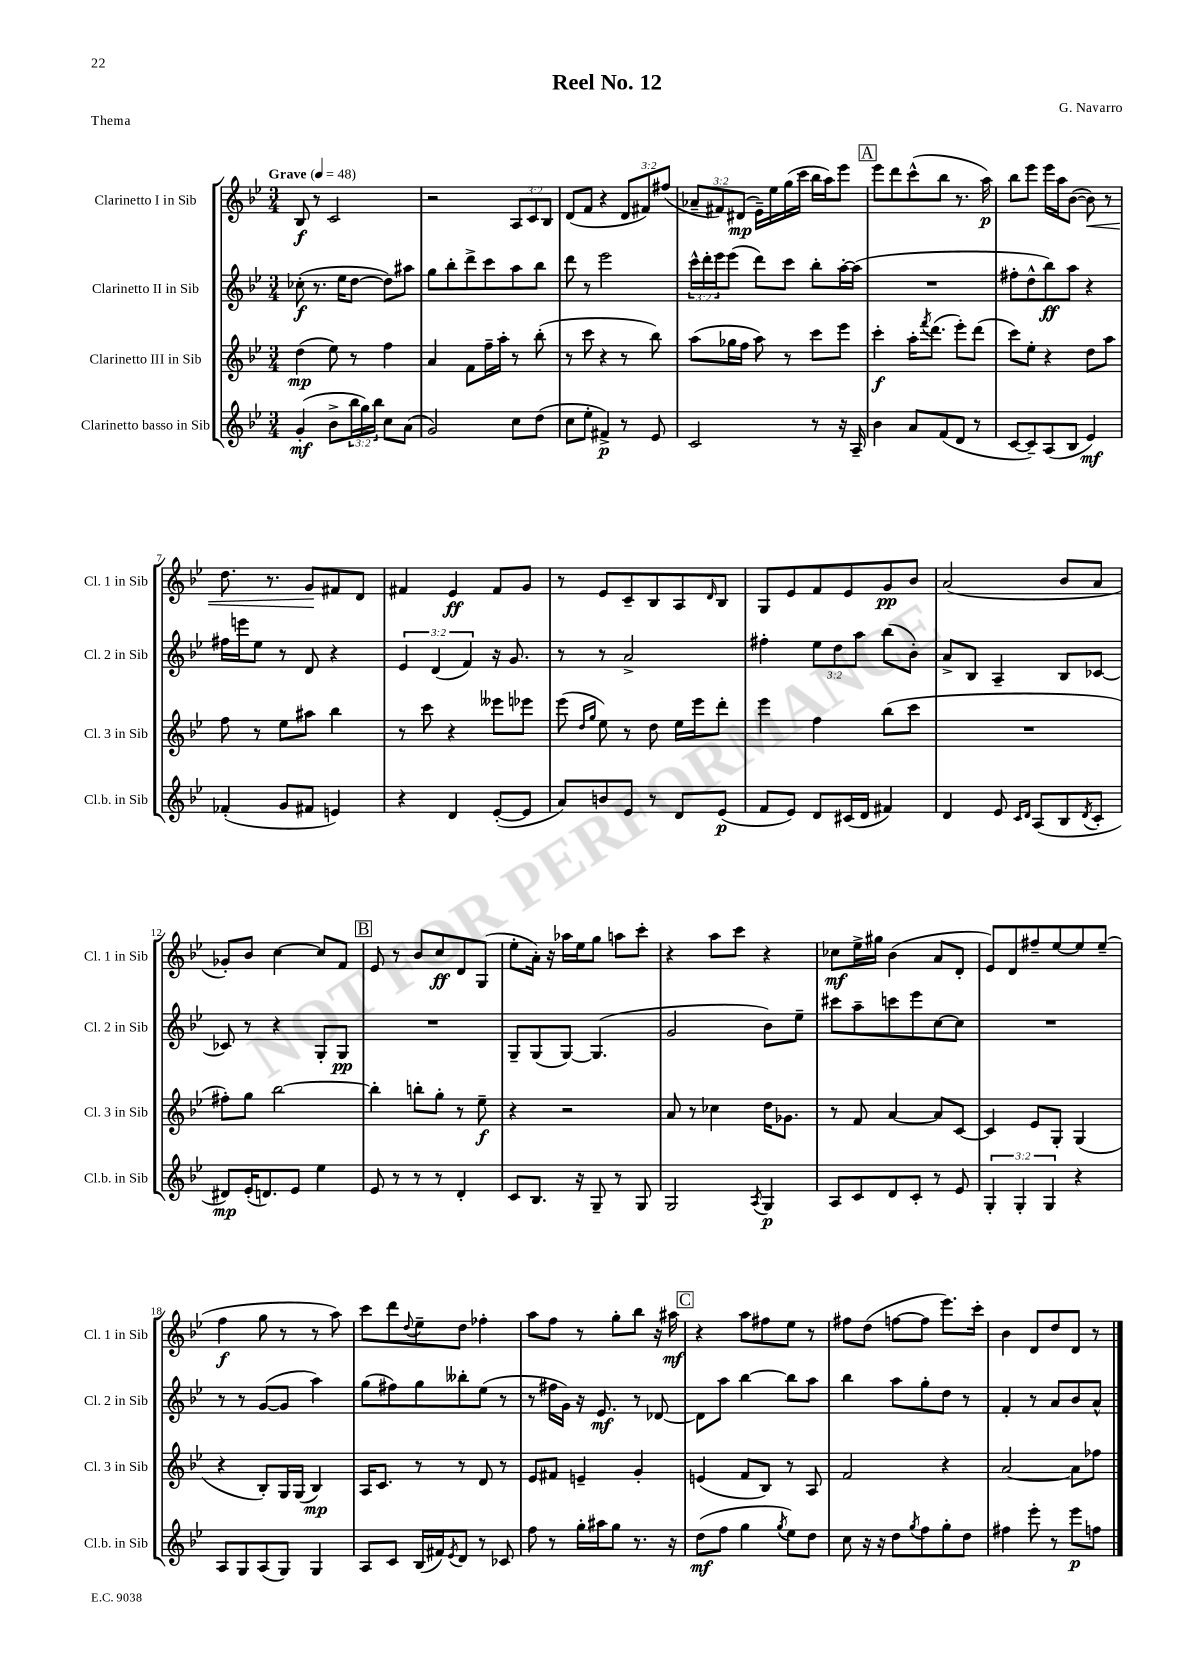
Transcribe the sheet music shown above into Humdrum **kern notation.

**kern	**kern	**kern	**kern
*staff4	*staff3	*staff2	*staff1
*clefG2	*clefG2	*clefG2	*clefG2
*k[b-e-]	*k[b-e-]	*k[b-e-]	*k[b-e-]
*M3/4	*M3/4	*M3/4	*M3/4
*MM48	*MM48	*MM48	*MM48
(4g'/	(4dd\	(8cc-'\	8B-/
.	.	8.r	8r
8b-^\L	8ee-\)	.	2c/
.	.	16ee-\LK	.
24bb-\L	8r	[8dd\J	.
24gg\)	.	.	.
24bb-\JJ	.	.	.
8cc\L	4ff\	8dd\]L)	.
(8a\J	.	8aa#\J	.
=	=	=	=
2g/)	4a/	8gg\L	2r
.	.	8bb-'\	.
.	8f\L	8ddd^\	.
.	16ff~\L	8ccc\	.
.	16aa'\JJ	.	.
8cc\L	8r	8aa\	12A/L
.	.	.	12c/
(8dd\J	(8bb-'\	8bb-\J	.
.	.	.	12B-/J
=	=	=	=
8cc\L	8r	8ddd\	(8d/L
8ee-'\J	8ccc\	8r	8f/J
4f#^/)	4r	2eee-\	4r
8r	8r	.	12d/L
.	.	.	12f#/)
8e-/	8bb-\)	.	.
.	.	.	(12ff#/J
=	=	=	=
2c/	(8aa\L	24ccc^^\LL	12a-~/L
.	.	24ddd'\	.
.	.	24eee-\J	12f#/)
.	16gg-\L	(8eee-\J	.
.	.	.	(12d#/J
.	16ff\JJ	.	.
.	8aa\)	8ddd\L)	16e-~\LL)
.	.	.	16ee-\
.	8r	8ccc\J	(16gg\
.	.	.	16ccc\JJ
8r	8ccc\L	8bb-'\L	16bb-\LL
.	.	.	16aa\J)
16r	8eee-\J	[16aa'\L	8eee-\J
16A~/	.	(16aa\]JJ	.
=	=	=	=
4b-\	4ccc'\	2.r	8eee-\L
.	.	.	8ddd\
8a/L	16aa'\LK	.	(8ccc^^\
.	8qfff/	.	.
.	(8.ddd\J	.	.
(8f/	.	.	8bb-\J
8d/J	8eee-'\L)	.	8.r
8r	(8ddd\J	.	.
.	.	.	16aa\)
=	=	=	=
[8c/L	8ccc\L)	8ff#'\L	8bb-\L
8c~/])	8ee-'\J	8dd^^\	8eee-\J
(8A/	4r	8bb-\)	16eee-\LL
.	.	.	16aa\J
8B-/J	.	8aa\J	([8b-\J
4e-/)	8dd\L	4r	8b-\])
.	8aa\J	.	8r
=	=	=	=
(4f-'/	8ff\	16ff#\LL	8.dd\
.	.	16eee\J	.
.	8r	8ee-\J	.
.	.	.	8.r
8g/L	8ee-\L	8r	.
8f#/J	8aa#\J	8d/	8g/L
4e/)	4bb-\	4r	8f#/
.	.	.	8d/J
=	=	=	=
4r	8r	6e-/	4f#/
.	8ccc\	.	.
.	.	(6d/	.
4d/	4r	.	4e-/
.	.	6f/)	.
([8e-'/L	8eee--\L	16r	8f#/L
.	.	8.g/	.
8e-/]J	8eee-\J	.	8g/J
=	=	=	=
8a/L)	(8eee-\	8r	8r
.	16qqdd/LL	.	.
.	16qqgg/JJ	.	.
8b/	8ee-\)	8r	8e-/L
8e-/J	8r	2a^/	8c~/
8r	8dd\	.	8B-/
8d/L	16ee-\LL	.	8A/
.	16eee-\J	.	.
.	.	.	16qqd/
(8e-/J	8ddd'\J	.	8B-/J
=	=	=	=
8f/L	4eee-\	4ff#'\	8G/L
8e-/J)	.	.	8e-/
8d/L	4ff\	12ee-\L	8f/
.	.	12dd\	.
(16c#/L	.	.	8e-/
.	.	12aa\J	.
16d/JJ	.	.	.
4f#/)	(8bb-\L	(8bb-\L	8g/
.	8ccc\J	8b-'\J)	8b-/J
=	=	=	=
4d/	2.r	8a^/L	(2a/
.	.	8B-/J	.
8e-/	.	4A~/	.
16qqc/LL	.	.	.
16qqd/JJ	.	.	.
(8A/L	.	.	.
8B-/	.	8B-/L	8b-/L
8qd/	.	.	.
8c'/J	.	[8c-/J	8a/J
=	=	=	=
8d#/L)	8ff#'\L)	8c-/]	8g-'/L)
(16e-'/K	8gg\J	8r	8b-/J
8.d/)	.	.	.
.	[2bb-\	4r	[4cc\
8e-/J	.	.	.
4ee-\	.	8G'/L	8cc/]L
.	.	8G/J	8f/J
=	=	=	=
8e-/	4bb-'\]	2.r	8e-/
8r	.	.	8r
8r	8bb'\L	.	8b-/L
8r	8gg'\J	.	8cc/
4d'/	8r	.	8d/
.	8ee-~\	.	(8G/J
=	=	=	=
8c/L	4r	8G~/L	8ee-'\L
8.B-/J	.	(8G/	16a'\Jk)
.	.	.	16r
.	2r	[8G/J)	16aa-\LL
16r	.	.	16ee-\J
8G~/	.	(4.G/]	8gg\J
8r	.	.	8aa\L
8G/	.	.	8ccc'\J
=	=	=	=
2G/	8a/	2g/	4r
.	8r	.	.
.	4cc-\	.	8aa\L
.	.	.	8ccc\J
8qA/	.	.	.
4G/	16dd\LK	8b-\L)	4r
.	8.g-\J	.	.
.	.	8ee-~\J	.
=	=	=	=
8A/L	8r	8ccc#\L	8cc-\L
8c/	8f/	8aa~\	16ee-^\L
.	.	.	16gg#\JJ
8d/	[4a/	8ccc\	(4b-\
8c'/J	.	8eee-\	.
8r	8a/]L	[8cc\	8a/L
8e-/	[8c/J	8cc\]J	8d'/J
=	=	=	=
6G'/	4c/]	2.r	8e-/L)
.	.	.	8d/
6G'/	.	.	.
.	8e-/L	.	8ff#~/
6G/	.	.	.
.	8G'/J	.	[8ee-/
4r	(4G/	.	8ee-/]
.	.	.	(8ee-~/J
=	=	=	=
8A/L	4r	8r	4ff\
8G/	.	8r	.
(8A/	8B-'/L)	([8g/L	8gg\
8G/J)	16G/L	8g/]J	8r
.	(16G/JJ	.	.
4G/	4B-/)	4aa\)	8r
.	.	.	8aa\)
=	=	=	=
8A/L	16A/LK	(8gg\L	8ccc\L
.	8.c/J	.	.
8c/J	.	8ff#\)	8ddd\
.	.	.	8qqdd/
(16B-/LL	8r	8gg\	8ee-~\
16f#/J)	.	.	.
8qe-/	.	.	.
8d/J	8r	8bb--'\	8dd\J
8r	8d/	(8ee-\J	4ff-'\
8c-/	8r	8r	.
=	=	=	=
8ff\	8e-/L	8r	8aa\L
8r	8f#/J	16ff#\LL	8ff\J
.	.	16g\JJ)	.
16gg'\LL	4e~/	16r	8r
16aa#\J	.	8.e-/	.
8gg\J	.	.	8gg'\L
8.r	4g'/	8r	8bb-\J
.	.	[8d-/	16r
16r	.	.	16aa#\
=	=	=	=
(8dd\L	(4e/	8d-\]L	4r
8ff\J	.	8aa\J	.
4gg\	8f/L	[4bb-\	8aa\L
.	8B-/J)	.	8ff#\
8qgg/	.	.	.
8ee-\L)	8r	8bb-\]L	8ee-\J
8dd\J	8A/	8aa\J	8r
=	=	=	=
8cc\	2f/	4bb-\	8ff#\L
16r	.	.	(8dd\J
16r	.	.	.
8dd\L	.	8aa\L	[8ff\L
8qgg/	.	.	.
8ff\	.	8gg'\	8ff\]J
8gg'\	4r	8dd\J	8.eee-\L)
8dd\J	.	8r	.
.	.	.	16ccc'\Jk
=	=	=	=
4ff#\	[2a/	4f'/	4b-\
8eee-'\	.	8r	8d/L
8r	.	8a/L	8dd/
8eee-\L	8a\]L	8b-/	8d/J
8ff\J	8ff-\J	8a^^/J	8r
==	==	==	==
*-	*-	*-	*-
